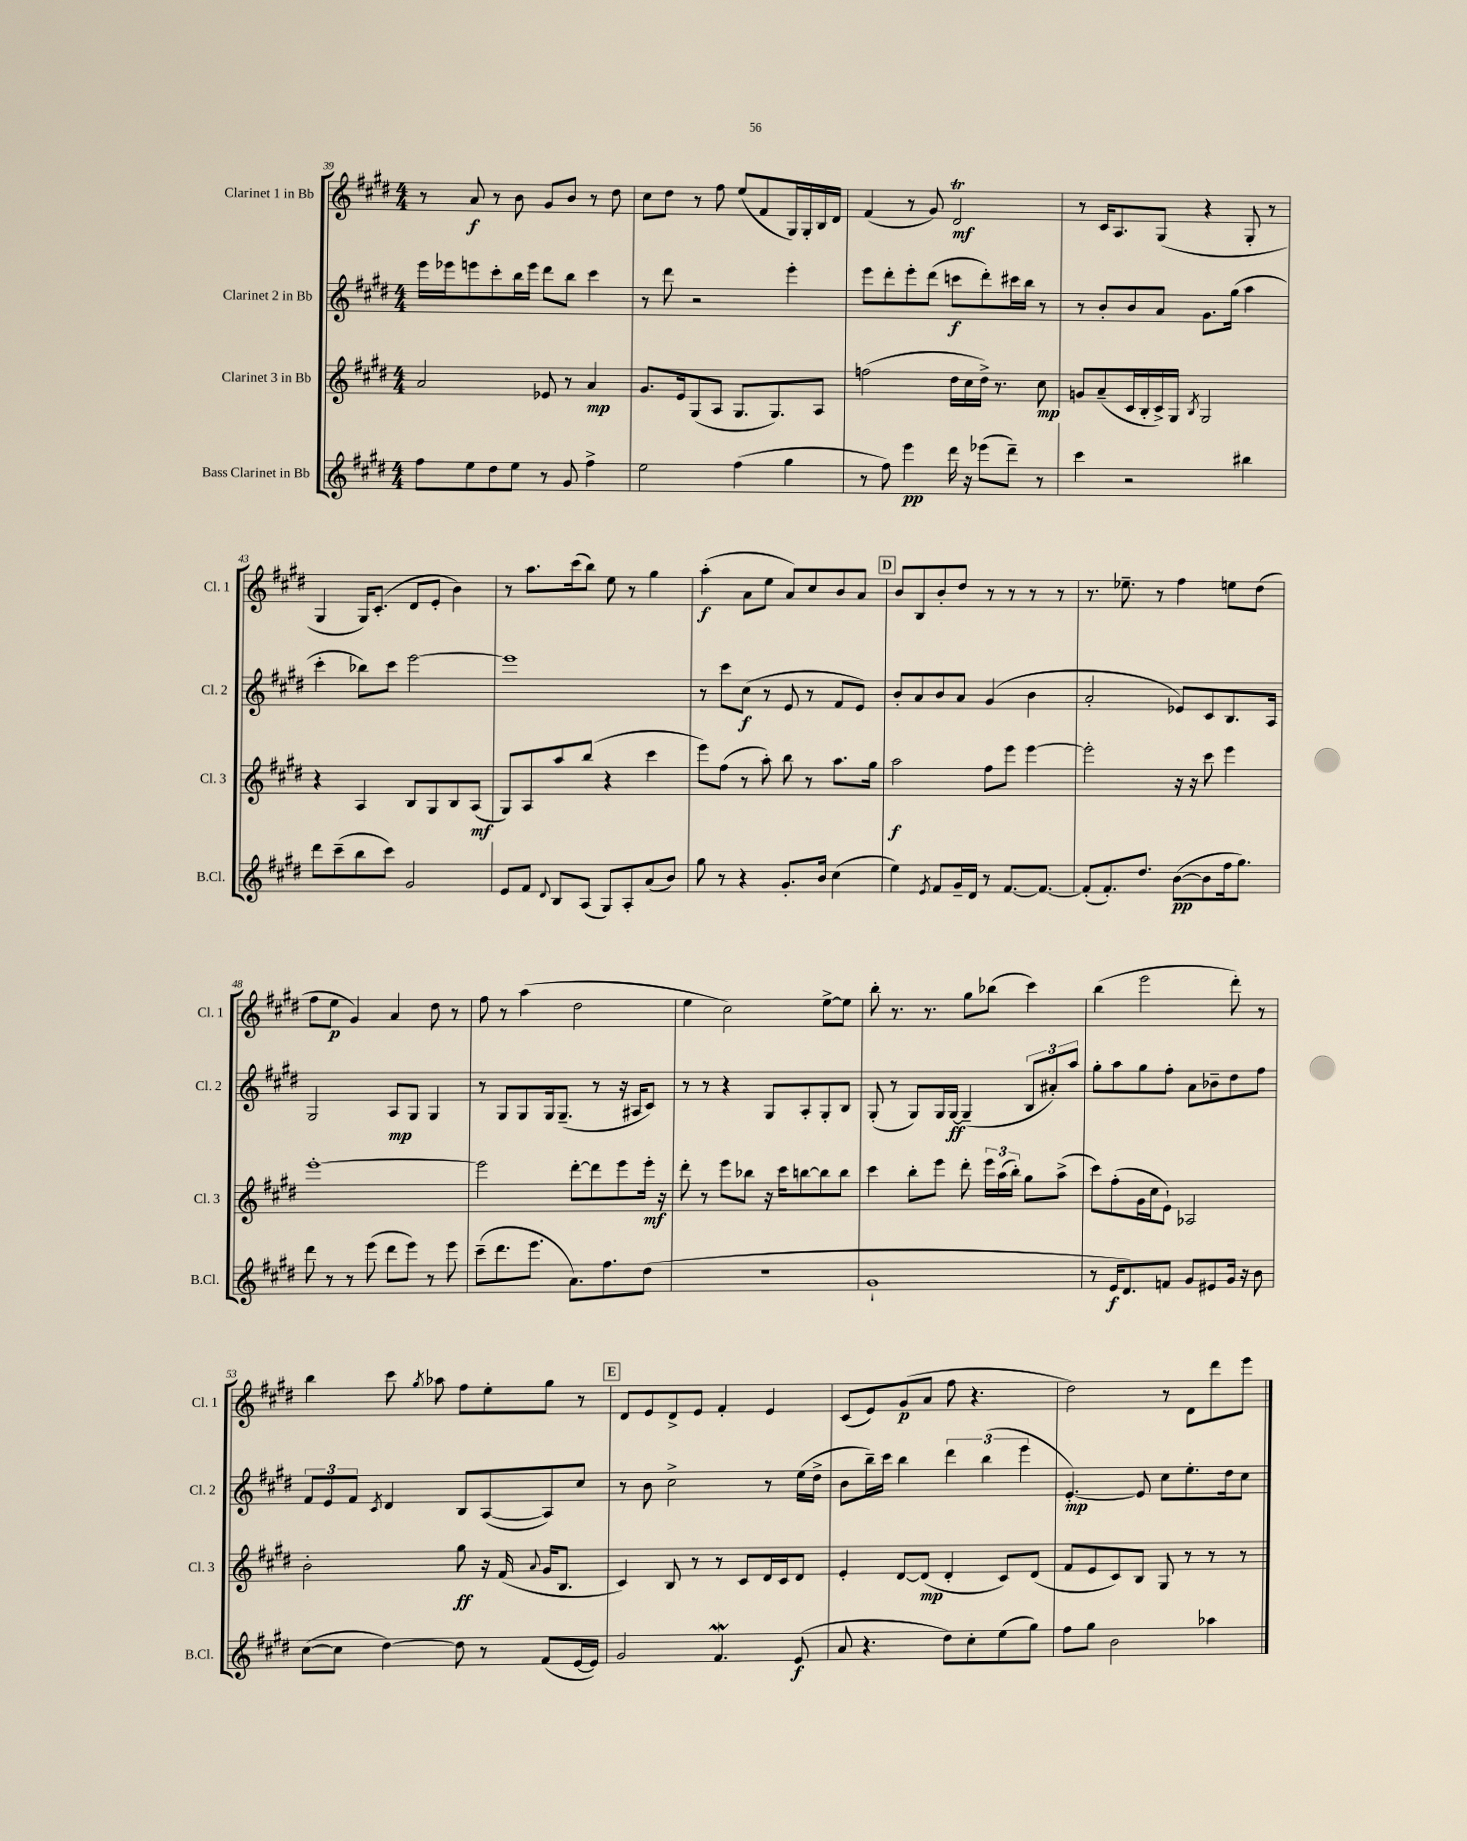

**kern	**dynam	**kern	**dynam	**kern	**dynam	**kern	**dynam
*part4	*part4	*part3	*part3	*part2	*part2	*part1	*part1
*staff4	*staff4	*staff3	*staff3	*staff2	*staff2	*staff1	*staff1
*I"Bass Clarinet in Bb	*	*I"Clarinet 3 in Bb	*	*I"Clarinet 2 in Bb	*	*I"Clarinet 1 in Bb	*
*I'B.Cl.	*	*I'Cl. 3	*	*I'Cl. 2	*	*I'Cl. 1	*
*clefG2	*	*clefG2	*	*clefG2	*	*clefG2	*
*k[f#c#g#d#]	*	*k[f#c#g#d#]	*	*k[f#c#g#d#]	*	*k[f#c#g#d#]	*
*M4/4	*	*M4/4	*	*M4/4	*	*M4/4	*
=39	=39	=39	=39	=39	=39	=39	=39
8ff#\L	.	2a/	.	16eee\LL	.	8r	.
.	.	.	.	16eee-X\J	.	.	.
8ee\	.	.	.	8eeen\	.	8a/	f
8dd#\	.	.	.	8ccc#'\	.	8r	.
8ee\J	.	.	.	16bb\L	.	8b\	.
.	.	.	.	16eee\JJ	.	.	.
8r	.	8e-X/	.	8ddd#\L	.	8g#/L	.
8g#/	.	8r	.	8bb\J	.	8b/J	.
4ff#^\	.	4a/	mp	4ccc#\	.	8r	.
.	.	.	.	.	.	8dd#\	.
=40	=40	=40	=40	=40	=40	=40	=40
2ee\	.	8.g#/L	.	8r	.	8cc#\L	.
.	.	.	.	8ddd#\	.	8dd#\J	.
.	.	16e/k	.	.	.	.	.
.	.	(8G#/	.	2r	.	8r	.
.	.	8A/J	.	.	.	8ff#\	.
(4ff#\	.	8.G#/L	.	.	.	(8ee/L	.
.	.	.	.	.	.	8f#/	.
.	.	8.G#/)	.	.	.	.	.
4gg#\	.	.	.	4eee'\	.	16G#/L)	.
.	.	.	.	.	.	16G#'/	.
.	.	8A/J	.	.	.	16B/	.
.	.	.	.	.	.	16d#/JJ	.
=41	=41	=41	=41	=41	=41	=41	=41
8r	.	(2ffn\	.	8eee\L	.	(4f#/	.
8ff#\)	.	.	.	8ddd#'\	.	.	.
4eee\	pp	.	.	8eee'\	.	8r	.
.	.	.	.	(8ddd#\J	.	8g#/)	.
16ddd#\	.	16dd#\LL	.	8cccn\L	f	2d#t/	mf
16r	.	16cc#\	.	.	.	.	.
(8eee-X\L	.	16dd#^\JJ)	.	8ddd#'\)	.	.	.
.	.	8.r	.	.	.	.	.
8ddd#~\J)	.	.	.	16ccc#X\L	.	.	.
.	.	.	.	16bb\JJ	.	.	.
8r	.	8cc#\	mp	8r	.	.	.
=42	=42	=42	=42	=42	=42	=42	=42
4ccc#\	.	8gn/L	.	8r	.	8r	.
.	.	(8a~/	.	8b'/L	.	16c#/KL	.
.	.	.	.	.	.	8.A/	.
2r	.	16c#/L	.	8b/	.	.	.
.	.	16B'/	.	.	.	.	.
.	.	16c#^/)	.	8a/J	.	(8G#/J	.
.	.	16G#/JJ	.	.	.	.	.
.	.	8qB/	.	.	.	.	.
.	.	2G#/	.	8.g#\L	.	4r	.
.	.	.	.	(16gg#\Jk	.	.	.
4bb#X\	.	.	.	4aa\	.	8G#'/	.
.	.	.	.	.	.	8r	.
!!LO:LB:g=z
=43	=43	=43	=43	=43	=43	=43	=43
8ddd#\L	.	4r	.	4ccc#'\	.	4G#/	.
(8ccc#~\	.	.	.	.	.	.	.
8bb\	.	4A/	.	8bb-X\L)	.	16G#/KL)	.
.	.	.	.	.	.	(8.c#'/J	.
8ccc#\J)	.	.	.	8ccc#\J	.	.	.
2g#/	.	8B/L	.	[2eee\	.	8d#/L	.
.	.	8G#/	.	.	.	8e'/J	.
.	.	8B/	.	.	.	4b\)	.
.	.	(8A/J	mf	.	.	.	.
=44	=44	=44	=44	=44	=44	=44	=44
8e/L	.	8G#/L)	.	1eee]	.	8r	.
8f#/J	.	8A/	.	.	.	8.aa\L	.
8qqd#/	.	.	.	.	.	.	.
8B/L	.	8aa/	.	.	.	.	.
.	.	.	.	.	.	(16ccc#\k	.
(8A/J	.	(8bb/J	.	.	.	8bb\J)	.
8G#/L)	.	4r	.	.	.	8ee\	.
8A'/	.	.	.	.	.	8r	.
(8a/	.	4ccc#\	.	.	.	4gg#\	.
8b/J)	.	.	.	.	.	.	.
=45	=45	=45	=45	=45	=45	=45	=45
8gg#\	.	8eee\L)	.	8r	.	(4aa'\	f
8r	.	(8ff#\J	.	8ccc#\L	.	.	.
4r	.	8r	.	(8cc#\J	f	8a\L	.
.	.	8aa'\)	.	8r	.	8ee\J	.
8.g#'/L	.	8bb\	.	8e/	.	8a/L)	.
.	.	8r	.	8r	.	8cc#/	.
16b/Jk	.	.	.	.	.	.	.
(4cc#\	.	8.aa\L	.	8f#/L	.	8b/	.
.	.	.	.	8e/J)	.	8a/J	.
.	.	16gg#\Jk	.	.	.	.	.
!!LO:REH:place=s1:t=D
=46	=46	=46	=46	=46	=46	=46	=46
4ee\)	.	2aa\	f	8b'/L	.	8b/L	.
.	.	.	.	8a/	.	8B/	.
8qe/	.	.	.	.	.	.	.
8f#/L	.	.	.	8b/	.	8b'/	.
16g#~/L	.	.	.	8a/J	.	8dd#/J	.
16d#/JJ	.	.	.	.	.	.	.
8r	.	8ff#\L	.	(4g#/	.	8r	.
[8.f#/L	.	8eee\J	.	.	.	8r	.
.	.	[4eee\	.	4b\	.	8r	.
8.f#/J_	.	.	.	.	.	.	.
.	.	.	.	.	.	8r	.
=47	=47	=47	=47	=47	=47	=47	=47
(8f#'/L]	.	2eee'\]	.	2a'/	.	8.r	.
8.f#'/)	.	.	.	.	.	.	.
.	.	.	.	.	.	8.ee-X~\	.
8.dd#/J	.	.	.	.	.	.	.
.	.	.	.	.	.	8r	.
([8b\L	pp	16r	.	8e-X/L)	.	4ff#\	.
.	.	16r	.	.	.	.	.
8b\]	.	8ccc#\	.	8c#/	.	.	.
16ff#\k	.	4eee\	.	8.B/	.	8een\L	.
8.gg#\J)	.	.	.	.	.	.	.
.	.	.	.	.	.	(8dd#\J	.
.	.	.	.	16A/Jk	.	.	.
!!LO:LB:g=z
=48	=48	=48	=48	=48	=48	=48	=48
8ddd#\	.	[1eee'	.	2G#/	.	8ff#\L	.
8r	.	.	.	.	.	8ee\J	p
8r	.	.	.	.	.	4g#/)	.
(8eee\	.	.	.	.	.	.	.
8ddd#\L	.	.	.	8A/L	mp	4a/	.
8eee\J)	.	.	.	8G#/J	.	.	.
8r	.	.	.	4G#/	.	8dd#\	.
8eee\	.	.	.	.	.	8r	.
=49	=49	=49	=49	=49	=49	=49	=49
(8ccc#~\L	.	2eee\]	.	8r	.	8ff#\	.
8.ddd#\	.	.	.	8G#/L	.	8r	.
.	.	.	.	8G#/	.	(4aa\	.
8.eee\J	.	.	.	.	.	.	.
.	.	.	.	16G#/k	.	.	.
.	.	.	.	(8.G#~/J	.	.	.
8.a\L)	.	[8ddd#'\L	.	.	.	2dd#\	.
.	.	8ddd#\]	.	8r	.	.	.
8.ff#\	.	.	.	.	.	.	.
.	.	8eee\	.	16r	.	.	.
.	.	.	.	16A#X/KL	.	.	.
(8dd#\J	.	16eee'\Jk	mf	8c#/J)	.	.	.
.	.	16r	.	.	.	.	.
=50	=50	=50	=50	=50	=50	=50	=50
1r	.	8ddd#'\	.	8r	.	4ee\	.
.	.	8r	.	8r	.	.	.
.	.	8eee\L	.	4r	.	2cc#\)	.
.	.	8bb-X\J	.	.	.	.	.
.	.	16r	.	8G#/L	.	.	.
.	.	16ccc#\KL	.	.	.	.	.
.	.	[8bbn\	.	8A'/	.	.	.
.	.	8bb\]	.	8G#'/	.	[8ee^\L	.
.	.	8bb\J	.	8B/J	.	8ee\J]	.
=51	=51	=51	=51	=51	=51	=51	=51
1g#`	.	4ccc#\	.	(8G#'/	.	8bb'\	.
.	.	.	.	8r	.	8.r	.
.	.	8bb'\L	.	8G#/L)	.	.	.
.	.	.	.	.	.	8.r	.
.	.	8eee\J	.	16G#/L	.	.	.
.	.	.	.	[16G#/JJ	ff	.	.
.	.	8ddd#'\	.	(4G#~/]	.	8gg#\L	.
.	.	24eee\LL	.	.	.	(8bb-X\J	.
.	.	(24aa\	.	.	.	.	.
.	.	24bb'\JJ)	.	.	.	.	.
.	.	8gg#\L	.	12B/L	.	4ccc#\)	.
.	.	.	.	12a#X'/)	.	.	.
.	.	(8aa^\J	.	.	.	.	.
.	.	.	.	12aa/J	.	.	.
=52	=52	=52	=52	=52	=52	=52	=52
8r	.	8ccc#\L)	.	8gg#'\L	.	(4bb\	.
16e/KL	f	(8ff#'\	.	8aa\	.	.	.
8.d#/)	.	.	.	.	.	.	.
.	.	16g#\L	.	8gg#\	.	2eee\	.
.	.	16cc#\J	.	.	.	.	.
8fn/J	.	8e`\J)	.	8ff#'\J	.	.	.
8g#/L	.	2A-X/	.	8a\L	.	.	.
8e#X/	.	.	.	8b-X~\	.	.	.
16g#/Jk	.	.	.	8dd#\	.	8ddd#'\)	.
16r	.	.	.	.	.	.	.
8b\	.	.	.	8ff#\J	.	8r	.
!!LO:LB:g=z
=53	=53	=53	=53	=53	=53	=53	=53
([8cc#\L	.	2b'\	.	12f#/L	.	4bb\	.
.	.	.	.	12e/	.	.	.
8cc#\J]	.	.	.	.	.	.	.
.	.	.	.	12f#/J	.	.	.
.	.	.	.	8qc#/	.	.	.
[4dd#\)	.	.	.	4d#/	.	8ccc#\	.
.	.	.	.	.	.	8qgg#/	.
.	.	.	.	.	.	8aa-X\	.
8dd#\]	.	8gg#\	ff	8B/L	.	8ff#\L	.
8r	.	16r	.	([8A/	.	8ee'\	.
.	.	(16f#/	.	.	.	.	.
.	.	8qqa/	.	.	.	.	.
(8f#/L	.	16g#/KL	.	8A/])	.	8gg#\J	.
.	.	8.B/J	.	.	.	.	.
[16e/L	.	.	.	8cc#/J	.	8r	.
16e/JJ])	.	.	.	.	.	.	.
!!LO:REH:place=s1:t=E
=54	=54	=54	=54	=54	=54	=54	=54
2g#/	.	4c#/)	.	8r	.	8d#/L	.
.	.	.	.	8b\	.	8e/	.
.	.	8B/	.	2cc#^\	.	8d#^/	.
.	.	8r	.	.	.	8e/J	.
4.f#W/	.	8r	.	.	.	4f#'/	.
.	.	8c#/L	.	.	.	.	.
.	.	16d#/L	.	8r	.	4e/	.
.	.	16c#/J	.	.	.	.	.
(8e/	f	8d#/J	.	(16ee\LL	.	.	.
.	.	.	.	16dd#^\JJ	.	.	.
=55	=55	=55	=55	=55	=55	=55	=55
8a/	.	4e'/	.	8b\L	.	(8c#/L	.
4.r	.	.	.	16bb~\L)	.	8e/)	.
.	.	.	.	16ccc#\JJ	.	.	.
.	.	[8d#/L	.	4bb\	.	(8g#/	p
.	.	(8d#/J]	mp	.	.	8a/J	.
8dd#\L)	.	4d#'/	.	6ddd#\	.	8ff#\	.
8cc#'\	.	.	.	.	.	4.r	.
.	.	.	.	(6bb\	.	.	.
(8ee\	.	8c#/L)	.	.	.	.	.
.	.	.	.	6eee\	.	.	.
8gg#\J)	.	(8d#/J	.	.	.	.	.
=56	=56	=56	=56	=56	=56	=56	=56
8ff#\L	.	8f#/L	.	[4.e'/)	mp	2dd#\)	.
8gg#\J	.	8e/	.	.	.	.	.
2b\	.	8c#/)	.	.	.	.	.
.	.	8B/J	.	8e/]	.	.	.
.	.	8G#/	.	8cc#\L	.	8r	.
.	.	8r	.	8.ee'\	.	8d#\L	.
4aa-X\	.	8r	.	.	.	8ddd#\	.
.	.	.	.	16dd#\k	.	.	.
.	.	8r	.	8cc#\J	.	8eee\J	.
==	==	==	==	==	==	==	==
*-	*-	*-	*-	*-	*-	*-	*-
